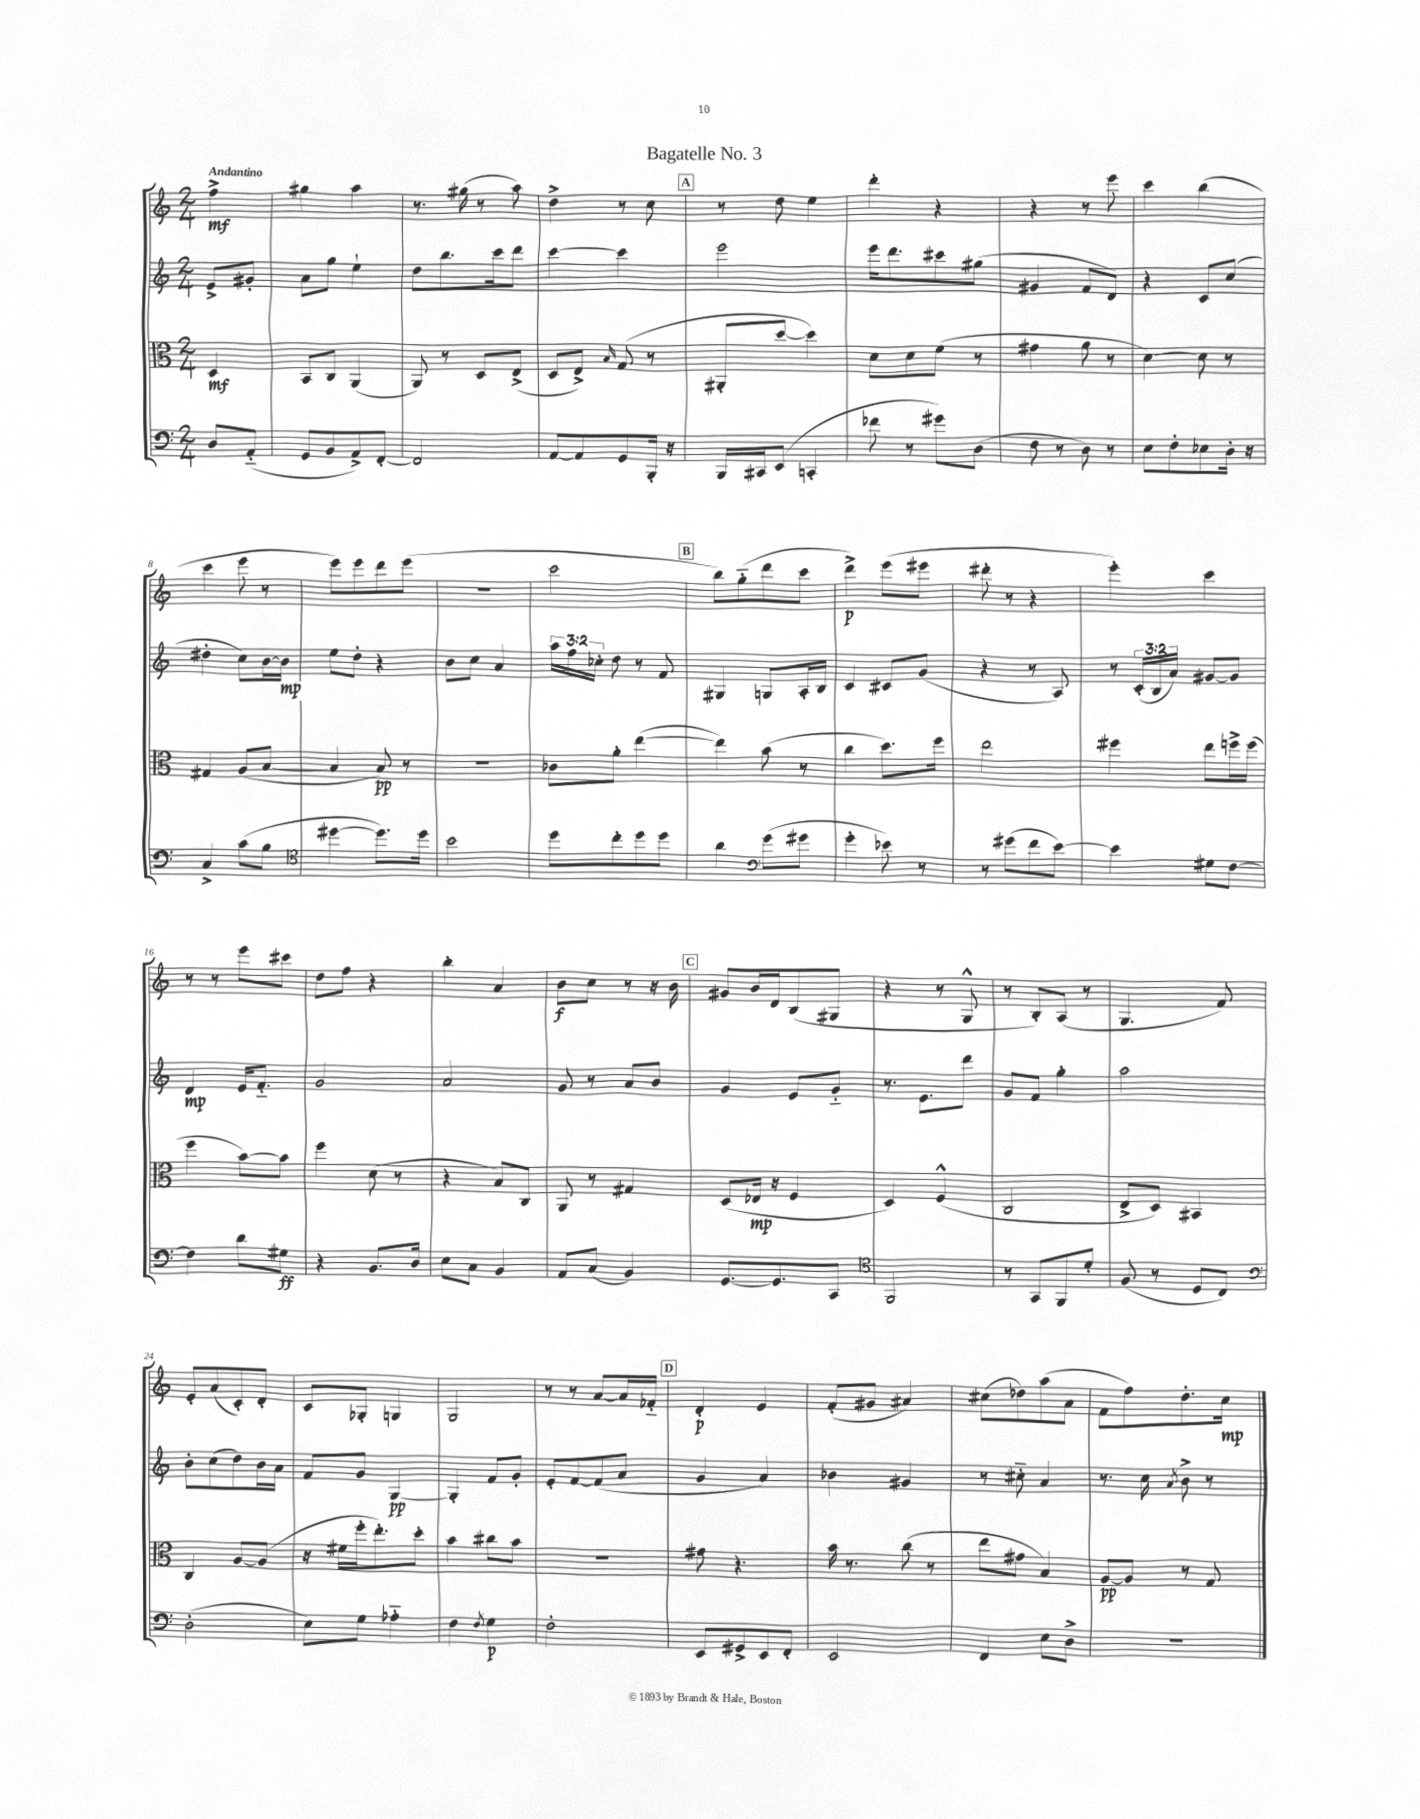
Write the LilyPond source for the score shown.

\header { title = "Bagatelle No. 3" }
<<
\new StaffGroup <<
\new Staff = "s0" {
    \clef treble \key c \major \numericTimeSignature \time 2/4 \partial 4 \tempo "Andantino"
    \autoBeamOff f''4->\mf |
    gis''4 a''4 |
    r8. gis''16( r8 a''8) |
    d''4-> r8 c''8 |
    \mark \markup { \box "A" } r8 d''8 e''4 |
    d'''4-. r4 |
    r4 r8 e'''8 |
    c'''4 b''4( |
    c'''4 e'''8 r8 |
    e'''8[) e'''8 d'''8 e'''8]( |
    r2 |
    c'''2 |
    \mark \markup { \box "B" } b''8[) g''8-_( d'''8 c'''8] |
    d'''4->\p) e'''8[( eis'''8] |
    dis'''8-. r8 r4 |
    e'''4-.) c'''4 |
    r8 r8 e'''8[ cis'''8] |
    d''8[ f''8] r4 |
    b''4-. a'4 |
    b'8[\f c''8] r8 r16 b'16 |
    \mark \markup { \box "C" } gis'8[ b'16 d'16 b8( gis8] |
    r4 r8 g8-^ |
    r8 b8[-.) a8]( r8 |
    g4. f'8) |
    e'8[-. a'8( c'8-.) d'8]-. |
    c'8[ ges8]-. g4 |
    g2 |
    r8 r8 a'8[~ a'16 fes'16]-_ |
    \mark \markup { \box "D" } d'4-.\p e'4 |
    f'8[-.( gis'8] ais'4) |
    cis''8[( des''8) a''8( a'8] |
    f'8[ f''8) d''8.-. c''16]\mp \bar "|." |
}
\new Staff = "s1" {
    \clef treble \key c \major \numericTimeSignature \time 2/4 \override Staff.TupletNumber.text = #tuplet-number::calc-fraction-text \partial 4
    \autoBeamOff e'8[-> gis'8]-. |
    a'8[ g''8] e''4-! |
    d''8[ b''8. c'''16 d'''8] |
    c'''4~ c'''4 |
    \mark \markup { \box "A" } e'''2 |
    e'''16[ d'''8. cis'''8 gis''8]( |
    gis'4 f'8[ d'8]) |
    r4 c'8[ c''8]( |
    dis''4-. c''8[) b'16~ b'16]\mp |
    e''8[ d''8]-. r4 |
    b'8[ c''8] a'4 |
    \tuplet 3/2 { a''16[ f''16 ces''16]-. } d''8 r8 f'8 |
    \mark \markup { \box "B" } gis4 g8[ a16-. b16] |
    c'4 cis'8[ g'8]( |
    r4 r8 a8) |
    r8 \tuplet 3/2 { c'16[-.( b16 a'16]) } gis'8[~ gis'8] |
    d'4\mp e'16[ f'8.]-_ |
    g'2 |
    a'2 |
    g'8 r8 a'8[ b'8] |
    \mark \markup { \box "C" } g'4 e'8[ g'8]-_ |
    r8. e'8.[ d'''8] |
    g'8[ f'8] g''4-. |
    a''2 |
    b'8[-. c''8( d''8) b'16 a'16] |
    f'8[ g'8] g4~\pp |
    g4-. f'8[ g'8]-. |
    e'8[-. f'8~ f'8( a'8] |
    \mark \markup { \box "D" } g'4 a'4) |
    bes'4 gis'4 |
    r8 cis''8-_ a'4 |
    r8. c''16 \acciaccatura { a'8 } b'8-> r8 \bar "|." |
}
\new Staff = "s2" {
    \clef alto \key c \major \numericTimeSignature \time 2/4 \partial 4
    \autoBeamOff d4\mf |
    b,8[ c8] a,4( |
    a,8) r8 d8[ e8]->( |
    d8[ e8]->) \grace { b16 } g8( r8 |
    \mark \markup { \box "A" } ais,8[-. d''8]~ d''4) |
    d'8[ d'8 f'8]( r8 |
    gis'4 a'8 r8 |
    d'4~) d'8 r8 |
    gis4 a8[( b8]~ |
    b4 b8\pp) r8 |
    R2 |
    ces'8[ a'8]-. e''4~( |
    \mark \markup { \box "B" } e''4) b'8( r8 |
    c''4 d''8.[) f''16] |
    e''2 |
    fis''4 e''8[ f''16-> f''16]( |
    f''4 b'8[~) b'8] |
    f''4 d'8( r8 |
    r4 b8[) c8] |
    a,8 r8 gis4 |
    \mark \markup { \box "C" } d8[( ees16]\mp r16 f4 |
    d4) f4-^( |
    c2 |
    e8[-> d8]) bis,4 |
    c4 a8[~ a8]( |
    r16 fis'16[ f''16-. e''8.-.) d''8]-. |
    b'4 cis''8[ b'8] |
    r2 |
    \mark \markup { \box "D" } gis'8 r4. |
    b'16 r8. c''8( r8 |
    e''8[ gis'8] b4) |
    a8[~\pp a8] r8 g8 \bar "|." |
}
\new Staff = "s3" {
    \clef bass \key c \major \numericTimeSignature \time 2/4 \partial 4
    \autoBeamOff d8[ a,8]-_( |
    g,8[ b,8 a,8->) f,8]~-. |
    f,2 |
    a,8[~ a,8 g,8 b,,16]-. r16 |
    \mark \markup { \box "A" } b,,16[ cis,16 e,8]( c,4-. |
    fes'8 r8 gis'8[) d8]( |
    f8 r8 d8) r8 |
    e8[ f8-. ees8 d16]-. r16 |
    c4-> c'8[( b8] |
    \clef tenor dis''4~ dis''8.[) dis''16] |
    b'2 |
    d''8[ c''8-. d''8 d''8] |
    \mark \markup { \box "B" } a'4 \clef bass g'8[( gis'8] |
    g'4-. ees'8) r8 |
    r8 gis'8[( f'8 e'8]~) |
    e'4 gis8[ f8]~ |
    f4 d'8[ gis8]\ff |
    r4 b,8.[ d16] |
    e8[ c8] b,4 |
    a,8[ c8]( b,4) |
    \mark \markup { \box "C" } g,8.[~ g,8. c,8] |
    \clef tenor f,2 |
    r8 g,8[ f,8 d'8]-. |
    f8( r8 d8[ c8]) |
    \clef bass d2-.( |
    e8[) g8] aes4-_ |
    f4 \acciaccatura { f8 } g4\p |
    f2-. |
    \mark \markup { \box "D" } e,8[ gis,8-> e,8 f,8]-. |
    e,2 |
    f,4 e8[ d8]-> |
    R2 \bar "|." |
}
>>
>>
